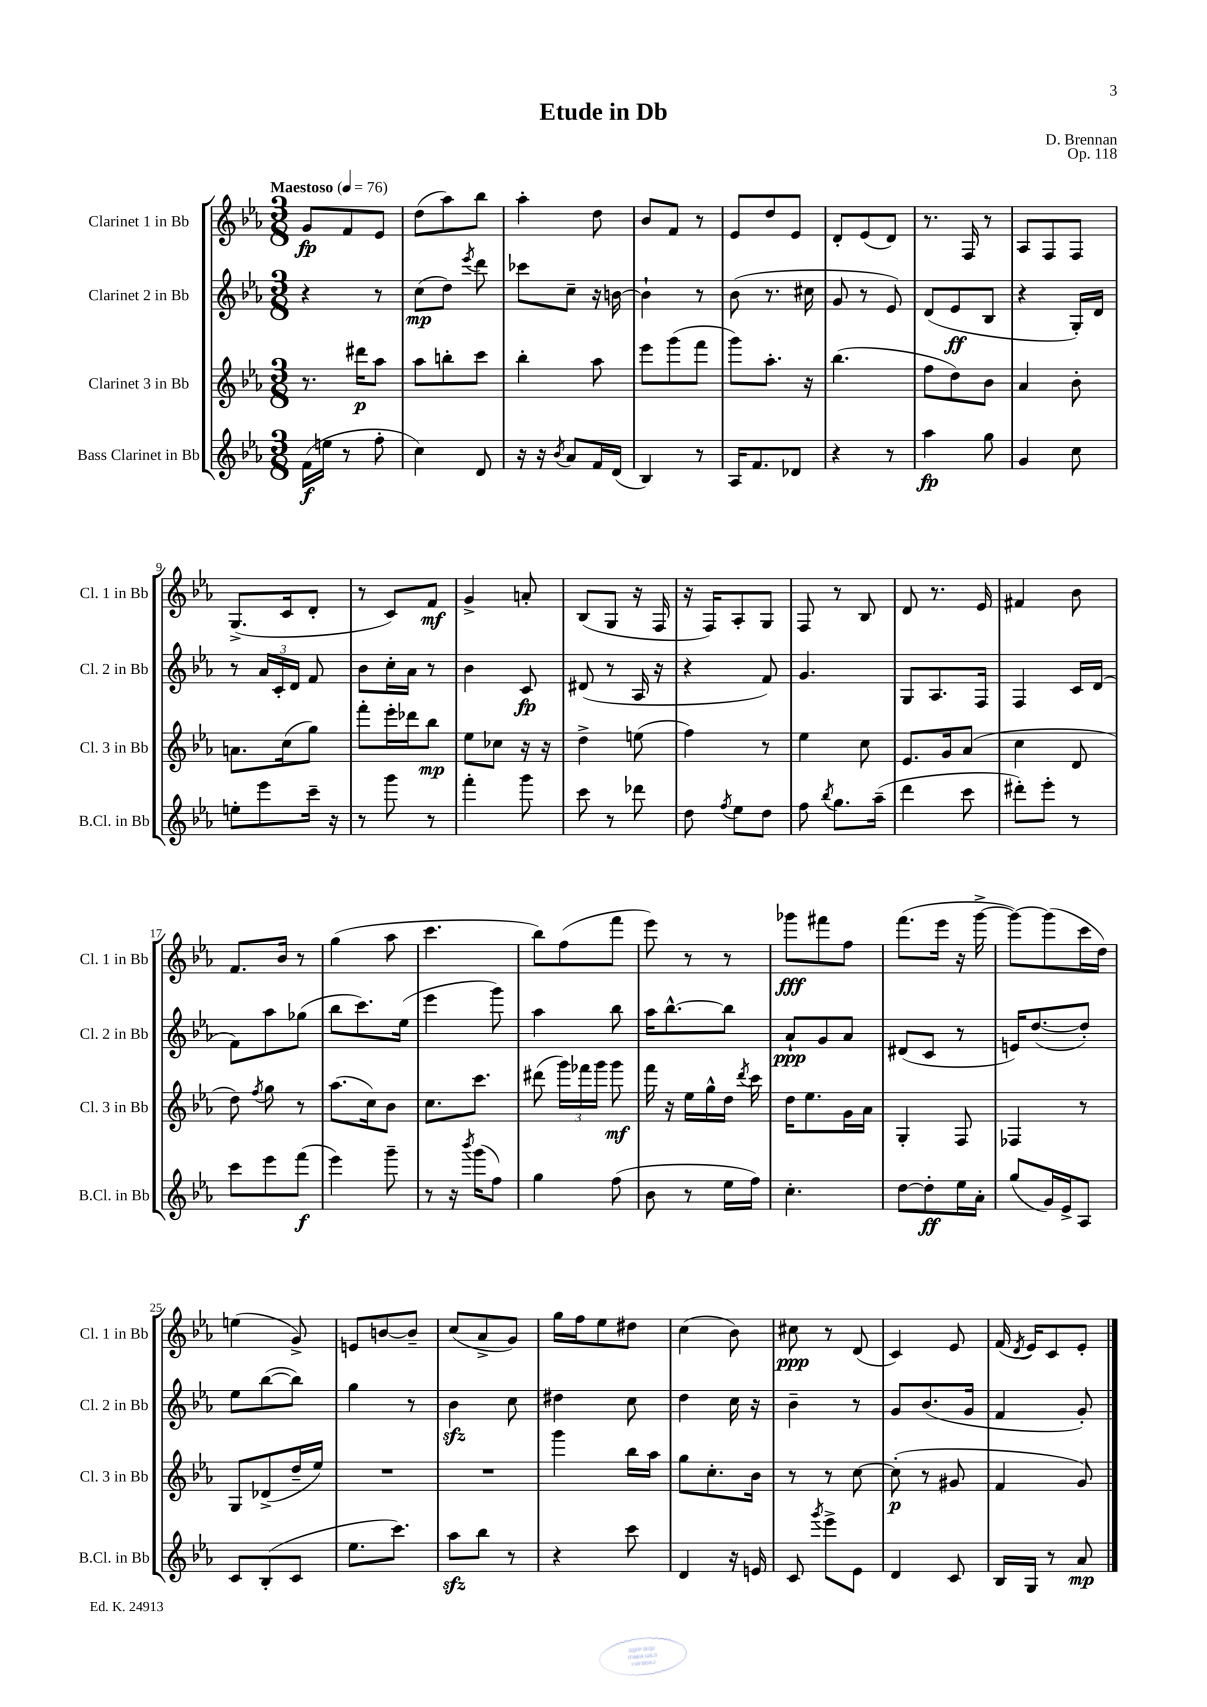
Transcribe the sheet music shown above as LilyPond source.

\header { title = "Etude in Db" composer = "D. Brennan" opus = "Op. 118" }
<<
\new StaffGroup <<
\new Staff = "s0" \with { instrumentName = "Clarinet 1 in Bb" shortInstrumentName = "Cl. 1 in Bb" } {
    \clef treble \key ees \major \numericTimeSignature \time 3/8 \tempo "Maestoso" 4 = 76
    \autoBeamOff g'8[\fp f'8 ees'8] |
    d''8[( aes''8) bes''8] |
    aes''4-. d''8 |
    bes'8[ f'8] r8 |
    ees'8[ d''8 ees'8] |
    d'8[-. ees'8( d'8]) |
    r8. f16 r8 |
    aes8[ f8 f8] |
    g8.[->( c'16 d'8]-. |
    r8 c'8[) f'8]\mf |
    g'4-> a'8-. |
    bes8[( g8] r16 f16 |
    r16 f16[) aes8-. g8] |
    f8 r8 bes8 |
    d'8 r8. ees'16 |
    fis'4 bes'8 |
    f'8.[ bes'16] r8 |
    g''4( aes''8 |
    c'''4. |
    bes''8[) f''8( f'''8] |
    ees'''8) r8 r8 |
    ges'''8[\fff fis'''8 f''8] |
    f'''8.[( ees'''16] r16 g'''16~-> |
    g'''8[~) g'''8( c'''16 d''16]) |
    e''4( g'8->) |
    e'8[ b'8~ b'8]-- |
    c''8[( aes'8-> g'8]) |
    g''16[ f''16 ees''8 dis''8] |
    c''4( bes'8) |
    cis''8\ppp r8 d'8( |
    c'4) ees'8 |
    f'16( \acciaccatura { d'8 } ees'16[) c'8 ees'8]-. \bar "|." |
}
\new Staff = "s1" \with { instrumentName = "Clarinet 2 in Bb" shortInstrumentName = "Cl. 2 in Bb" } {
    \clef treble \key ees \major \numericTimeSignature \time 3/8
    \autoBeamOff r4 r8 |
    c''8[\mp( d''8]) \acciaccatura { ees'''8 } d'''8 |
    ces'''8[ c''8]-- r16 b'16~ |
    b'4-! r8 |
    bes'8( r8. cis''16 |
    g'8 r8 ees'8) |
    d'8[( ees'8\ff bes8] |
    r4 g16[-.) d'16] |
    r8 \tuplet 3/2 { aes'16[ c'16-. d'16] } f'8 |
    bes'8[ c''16-. aes'16] r8 |
    bes'4 c'8\fp |
    dis'8( r8 aes16 r16 |
    r4 f'8) |
    g'4. |
    g8[ aes8. f16] |
    f4 c'16[ d'16]( |
    f'8[) aes''8 ges''8]( |
    bes''8[ c'''8.) ees''16]( |
    ees'''4 g'''8) |
    aes''4 bes''8 |
    aes''16[ bes''8.~-^ bes''8] |
    aes'8[-!\ppp g'8 aes'8] |
    dis'8[( c'8] r8 |
    e'16[) d''8.~( d''8]-.) |
    ees''8[ bes''8~( bes''8]) |
    g''4 r8 |
    bes'4\sfz c''8 |
    dis''4 c''8 |
    d''4 c''16 r16 |
    bes'4-- r8 |
    g'8[ bes'8.( g'16] |
    f'4 g'8-.) \bar "|." |
}
\new Staff = "s2" \with { instrumentName = "Clarinet 3 in Bb" shortInstrumentName = "Cl. 3 in Bb" } {
    \clef treble \key ees \major \numericTimeSignature \time 3/8
    \autoBeamOff r8. dis'''16[\p aes''8] |
    aes''8[ b''8-. c'''8] |
    bes''4-. aes''8 |
    ees'''8[ g'''8( f'''8] |
    g'''8[) aes''8.]-. r16 |
    bes''4.( |
    f''8[ d''8) bes'8] |
    aes'4 bes'8-. |
    a'8.[ c''16( g''8]) |
    f'''8[-. ees'''16-. des'''16 bes''8]\mp |
    ees''8[ ces''8] r16 r16 |
    d''4-> e''8( |
    f''4) r8 |
    ees''4 c''8 |
    ees'8.[ g'16 aes'8]( |
    c''4 d'8 |
    d''8) \acciaccatura { f''8 } g''8 r8 |
    aes''8.[( c''16) bes'8] |
    c''8.[ c'''8.] |
    dis'''8( \tuplet 3/2 { g'''16[) fes'''16 g'''16] } g'''8\mf |
    f'''16 r16 ees''16[ g''16-^ d''16] \acciaccatura { d'''8 } c'''16 |
    d''16[ ees''8. g'16 aes'16] |
    g4-. f8 |
    fes4 r8 |
    g8[ des'8->( d''16-- ees''16]) |
    R4. |
    R4. |
    g'''4 bes''16[ aes''16] |
    g''8[ c''8.-. bes'16] |
    r8 r8 c''8~ |
    c''8-.\p( r8 gis'8 |
    f'4 g'8) \bar "|." |
}
\new Staff = "s3" \with { instrumentName = "Bass Clarinet in Bb" shortInstrumentName = "B.Cl. in Bb" } {
    \clef treble \key ees \major \numericTimeSignature \time 3/8
    \autoBeamOff f'16[\f( e''16] r8 f''8-. |
    c''4) d'8 |
    r16 r16 \acciaccatura { bes'8 } aes'8[ f'16 d'16]( |
    bes4) r8 |
    aes16[ f'8. des'8] |
    r4 r8 |
    aes''4\fp g''8 |
    g'4 c''8 |
    e''8[-. ees'''8 c'''16]-- r16 |
    r8 g'''8 r8 |
    f'''4-. g'''8 |
    c'''8 r8 des'''8 |
    d''8 \acciaccatura { f''8 } ees''8[ d''8] |
    f''8 \acciaccatura { bes''8 } g''8.[ aes''16]--( |
    d'''4 c'''8 |
    dis'''8[-.) ees'''8]-. r8 |
    c'''8[ ees'''8 f'''8]\f( |
    ees'''4) g'''8-- |
    r8 r16 \acciaccatura { bes'''8 } g'''16[( f''8]) |
    g''4 f''8( |
    bes'8 r8 ees''16[ f''16]) |
    c''4.-. |
    d''8[~ d''8-.\ff ees''16 aes'16]-. |
    g''8[( g'16) ees'16-> aes8] |
    c'8[ bes8-.( c'8] |
    ees''8.[ c'''8.]) |
    aes''8[\sfz bes''8] r8 |
    r4 c'''8 |
    d'4 r16 e'16 |
    c'8 \acciaccatura { g'''8 } ees'''8[-> ees'8] |
    d'4 c'8 |
    bes16[ g16] r8 aes'8\mp \bar "|." |
}
>>
>>
